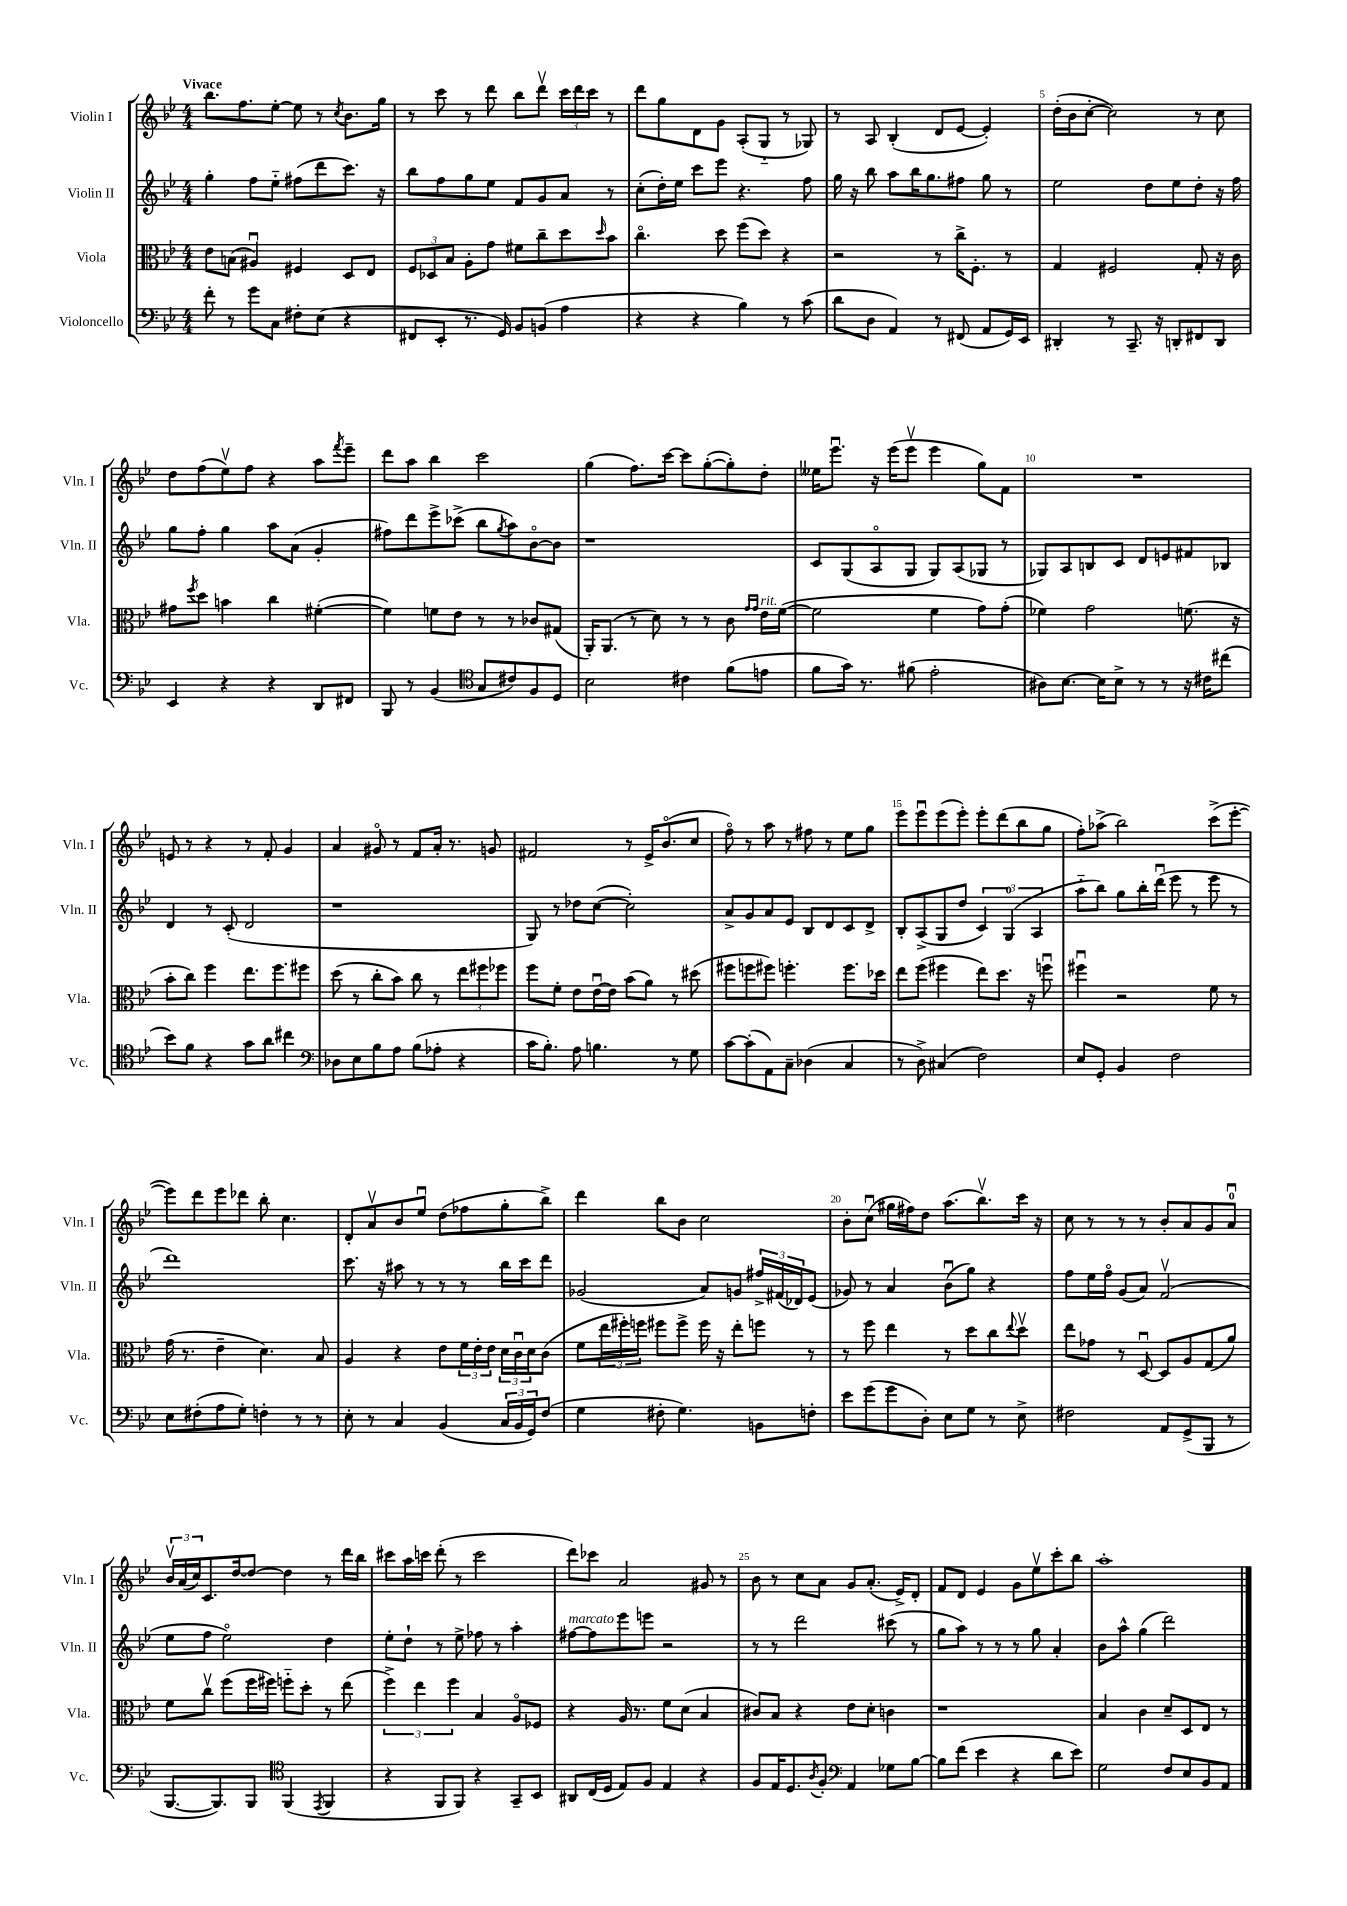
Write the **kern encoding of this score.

**kern	**kern	**kern	**kern
*part4	*part3	*part2	*part1
*staff4	*staff3	*staff2	*staff1
*I"Violoncello	*I"Viola	*I"Violin II	*I"Violin I
*I'Vc.	*I'Vla.	*I'Vln. II	*I'Vln. I
*clefF4	*clefC3	*clefG2	*clefG2
*k[b-e-]	*k[b-e-]	*k[b-e-]	*k[b-e-]
*M4/4	*M4/4	*M4/4	*M4/4
=1	=1	=1	=1
!	!	!	!LO:TX:a:B:t=Vivace
8f'\	8e-\L	4gg'\	8.bb-\L
8r	(8Bn\J	.	.
.	.	.	8.ff\
8g\L	4A#Xu/)	8ff\L	.
8C\J	.	8ee-\J	[8ee-'\J
8F#X'\L	4F#X/	(8ff#X\L	8ee-\]
(8E-\J	.	8ddd\	8r
.	.	.	8qcc/
4r	8D/L	8.ccc\J)	8.b-\L
.	8E-/J	.	.
.	.	16r	16gg\Jk
=2	=2	=2	=2
8FF#X/L	12F/L	8bb-\L	8r
.	12D-X/	.	.
8EE-'/J	.	8ff\	8ccc\
.	12B-/J	.	.
8.r	8A'\L	8gg\	8r
.	8g\J	8ee-\J	8ddd\
16GG/)	.	.	.
8BB-/L	8f#X\L	8f/L	8bb-\L
(8BBn/J	8cc~\	8g/	8dddv\J
4A\	8dd\	8a/J	24ccc\LL
.	.	.	24ddd\
.	.	.	24ccc\JJ
.	16qqdd/	.	.
.	8b-\J	8r	8r
=3	=3	=3	=3
4r	4.cc\	(8cc'\L	8ddd\L
.	.	16dd'\L)	8gg\
.	.	16ee-\JJ	.
4r	.	8ccc\L	8d\
.	8dd\	8eee-\J	8g\J
4B-\)	(8ff\L	4.r	(8A'/L
.	8dd\J)	.	8G/J
8r	4r	.	8r
(8c\	.	8ff\	8G-X/)
=4	=4	=4	=4
8d\L	2r	16gg\	8r
.	.	16r	.
8D\J	.	8bb-\	8A/
4AA/)	.	8aa\L	(4B-'/
.	.	16bb-\K	.
.	.	8.gg\	.
8r	8r	.	8d/L
(8FF#X/	16cc^\KL	8ff#X\J	[8e-/J
.	8.F'\J	.	.
8AA/L	.	8gg\	4e-'/])
16GG/L)	8r	8r	.
16EE-/JJ	.	.	.
=5	=5	=5	=5
4DD#X'/	4G/	2ee-\	(16dd'\LL
.	.	.	16b-\J
.	.	.	[8cc'\J
8r	2F#X/	.	2cc\])
8.CC~/	.	.	.
.	.	8dd\L	.
16r	.	.	.
8DDn'/L	.	8ee-\	.
8FF#X/	8G'/	8dd'\J	8r
8DD/J	16r	16r	8cc\
.	16c\	16ff\	.
!!LO:LB:g=z
=6	=6	=6	=6
4EE-/	8g#X\L	8gg\L	8dd\L
.	8qff/	.	.
.	8dd\J	8ff'\J	(8ff\
4r	4bn\	4gg\	8ee-v\)
.	.	.	8ff\J
4r	4cc\	8aa\L	4r
.	.	(8a\J	.
8DD/L	([4f#X'\	4g'/	8aa\L
.	.	.	8qfff/
8FF#X/J	.	.	8eee-~\J
=7	=7	=7	=7
8BBB-/	4f#\])	8ff#X\L)	8ddd\L
8r	.	8ddd\	8aa\J
(4BB-/	8fn\L	8eee-^\	4bb-\
.	8e-\J	(8ccc-X^\J	.
*clefC4	*	*	*
8G/L	8r	8bb-\L	2ccc\
.	.	8qgg/	.
8c#X/)	8r	8aa\)	.
8F/	8c-X/L	[8b-\	.
8D/J	(8G#X/J	8b-\J]	.
=8	=8	=8	=8
2B-\	16AA'/KL)	1r	(4gg\
.	(8.AA/J	.	.
.	8r	.	8.ff\L)
.	8d\)	.	.
.	.	.	[16ccc\Jk
4c#X\	8r	.	8ccc\L]
.	8r	.	([8gg'\
(8f\L	8c\	.	8gg'\])
.	16qqg/LL	.	.
.	16qqg/JJ	.	.
!	!LO:TX:a:i:t=rit.	!	!
8en\J	16e-\LL	.	8dd'\J
.	([16f\JJ	.	.
=9	=9	=9	=9
8f\L	2f\]	8c/L	16ee--X\KL
.	.	.	8.eee-u\J
16g\Jk)	.	(8G/	.
8.r	.	.	.
.	.	8A/	16r
.	.	.	(16eee-\KL
(8f#X\	.	8G/J	8eee-v\J
2e-'\	4f\	8G/L)	4eee-\
.	.	(8A/	.
.	8g\L)	8G-X/J	8gg\L)
.	(8g'\J	8r	8f\J
=10	=10	=10	=10
8A#X\L)	4f-X\)	8G-X/L)	1r
[8.B-\J	.	8A/	.
.	2g\	8Bn/	.
16B-\KL]	.	.	.
8B-^\J	.	8c/J	.
8r	.	8d/L	.
8r	.	8en/	.
16r	(8.fn\	8f#X/	.
16c#X\KL	.	.	.
(8cc#X\J	.	8B-X/J	.
.	16r	.	.
!!LO:LB:g=z
=11	=11	=11	=11
8b-\L)	8b-'\L	4d/	8en/
8f\J	8cc\J)	.	8r
4r	4ff\	8r	4r
.	.	(8c'/	.
8g\L	8.ee-\L	2d/	8r
8a\J	.	.	8f'/
.	8.ff\	.	.
4cc#X\	.	.	4g/
.	8ff#X\J	.	.
=12	=12	=12	=12
*clefF4	*	*	*
8D-X\L	(8dd\	1r	4a/
8E-\	8r	.	.
8B-\	8cc'\L	.	8g#X/
8A\J	8b-\J)	.	8r
(8B-\L	8cc\	.	8f/L
8A-X'\J	8r	.	16a'/Jk
.	.	.	8.r
4r	12ee-\L	.	.
.	12ff#X\	.	.
.	.	.	8gn/
.	12ff-X\J	.	.
=13	=13	=13	=13
16c\KL	8ff\L	8G/)	2f#X/
8.B-'\J)	.	.	.
.	8f'\J	8r	.
8A\	8e-\L	8dd-X\L	.
4.Bn\	[16e-u\L	([8cc\J	.
.	16e-\JJ]	.	.
.	(8b-\L	2cc'\])	8r
.	8a\J)	.	16e-^/KL
.	.	.	(8.b-/
8r	8r	.	.
8G\	(8dd#X\	.	8cc/J
=14	=14	=14	=14
[8c\L	8ff#X\L	8a^/L	8ff\)
(8c'\]	8ffn\	8g/	8r
8AA\)	8ff#X\J)	8a/	8aa\
8C~\J	4.ffn'\	8e-/J	8r
(4D-X\	.	8B-/L	8ff#X\
.	.	8d/	8r
4C/	8.ff\L	8c/	8ee-\L
.	.	8d^/J	8gg\J
.	16dd-X\Jk	.	.
=15	=15	=15	=15
8r	8ee-\L	8B-'/L	8eee-\L
8D^\)	(8ff\J	(8A^/	8eee-u\
(4C#X/	4ff#X\	8G/	(8eee-\
.	.	8dd/J	8eee-'\J)
2F\)	8ee-\L)	6c/)	8eee-'\L
.	8.dd\J	.	(8ddd\
.	.	(6G/	.
.	.	.	8bb-\
.	16r	.	.
.	.	6A/	.
.	8ffnu\	.	8gg\J
=16	=16	=16	=16
8E-/L	4ff#Xu\	8aa\L	8ff'\L)
8GG'/J	.	8bb-\J)	(8aa-X^\J
4BB-/	2r	8gg\L	2bb-\)
.	.	16bb-'\L	.
.	.	(16dddu\JJ	.
2F\	.	8eee-\	.
.	.	8r	.
.	8f\	8eee-\	(8ccc^\L
.	8r	8r	[8eee-'\J
!!LO:LB:g=z
=17	=17	=17	=17
8E-\L	(16g\	1ddd)	8eee-\L])
.	8.r	.	.
(8F#X'\	.	.	8ddd\
8A\	4e-~\	.	8eee-\
8G'\J)	.	.	8ddd-X\J
4Fn'\	4.d\)	.	8bb-'\
.	.	.	4.cc\
8r	.	.	.
8r	8B-/	.	.
=18	=18	=18	=18
8E-'\	4A/	8.ccc\	8d'/L
8r	.	.	8av/
.	.	16r	.
4C/	4r	8aa#X\	8b-/
.	.	8r	8ee-u/J
(4BB-/	8e-\L	8r	(8dd\L
.	24f\L	8r	8ff-X\
.	24e-'\	.	.
.	24e-\JJ	.	.
24C/LL	24d\LL	16bb-\LL	8gg'\
24BB-/	24cu\	.	.
.	.	16ccc\J	.
24GG/J)	24d\J	.	.
(8F/J	(8c\J	8ddd\J	8bb-^\J)
=19	=19	=19	=19
4G\	8f\L	(2g-X/	4ddd\
.	24ee-\L	.	.
.	24ff#X'\)	.	.
.	24ffn\JJ	.	.
8F#X'\	8ff#X\L	.	8bb-\L
4.G\)	8ff#^\J	.	8b-\J
.	16ff#\	8a/L)	2cc\
.	16r	.	.
.	8ee-'\L	8gn/J	.
8BBn\L	8ffn\J	24ff#X^/LL	.
.	.	(24f#X/	.
.	.	24d-X/J)	.
8Fn'\J	8r	(8e-/J	.
=20	=20	=20	=20
8e-\L	8r	8g-X/)	8b-'\L
(8g\	8ff\	8r	(8ccu\J
8g\	4ee-\	4a/	16gg#X\LL
.	.	.	16ff#X\J)
8D'\J)	.	.	8dd\J
8E-\L	8r	(8b-u\L	(8.aa\L
8G\J	8dd\L	8gg\J)	.
.	.	.	8.bb-v\)
8r	8cc\	4r	.
.	8qqee-/	.	.
8E-^\	8ddv\J	.	16ccc\Jk
.	.	.	16r
=21	=21	=21	=21
2F#X\	8ee-\L	8ff\L	8cc\
.	8g-X\J	16ee-\L	8r
.	.	16ff\JJ	.
.	8r	(8g/L	8r
.	[8Du/	8a/J)	8r
8AA/L	8D/L]	(2fv/	8b-'/L
(8GG^/	8A/	.	8a/
8BBB-/J	(8G/	.	8g/
8r	8a/J)	.	8au/J
!!LO:LB:g=z
=22	=22	=22	=22
[8.BBB-/L	8f\L	8ee-\L	24b-v/LL
.	.	.	(24a/
.	.	.	24cc/J)
.	8ccv\J	8ff\J	8.c/
8.BBB-/])	.	.	.
.	(8ff\L	2ee-\)	.
.	.	.	[16dd/k
8BBB-/J	16ff\L	.	8dd/J_
.	16ff#X\JJ)	.	.
*clefC4	*	*	*
(4FF/	8ffn\L	.	4dd\]
.	8dd'\J	.	.
8qEE-/	.	.	.
4FF/	8r	4dd\	8r
.	(8ee-\	.	16ddd\LL
.	.	.	16bb-\JJ
=23	=23	=23	=23
4r	6ff^\)	8ee-'\L	8ccc#X\L
.	.	8dd`\J	16aa\L
.	6ee-\	.	.
.	.	.	16cccn\JJ
8FF/L	.	8r	(8ddd'\
.	6ff\	.	.
8FF/J)	.	8ee-^\	8r
4r	4B-/	8ff-X\	2ccc\
.	.	8r	.
8GG~/L	8A/L	4aa'\	.
8BB-/J	8F-X/J	.	.
=24	=24	=24	=24
!	!	!LO:TX:a:i:t=marcato	!
8AA#X/L	4r	[8ff#X\L	8ddd\L)
(16C/L	.	8ff#\]	8ccc-X\J
16D/JJ	.	.	.
8E-/L)	16A/	8eee-\	2a/
.	8.r	.	.
8F/J	.	8eeen\J	.
4E-/	8f\L	2r	.
.	(8d\J	.	.
4r	4B-/	.	8g#X/
.	.	.	8r
=25	=25	=25	=25
8F/L	8c#X/L)	8r	8b-\
16E-/K	8B-/J	8r	8r
8.D/	.	.	.
.	4r	2ddd\	8cc\L
8qA/	.	.	.
8F'/J	.	.	8a\J
*clefF4	*	*	*
4AA/	8e-\L	.	8g/L
.	8d'\J	.	(8.a'/J
8G-X\L	4cn\	(8ccc#X\	.
.	.	.	16e-^/KL)
[8B-\J	.	8r	8d'/J
=26	=26	=26	=26
8B-\L]	1r	8gg\L	8f/L
(8f\J	.	8aa\J)	8d/J
4e-\	.	8r	4e-/
.	.	8r	.
4r	.	8r	8g\L
.	.	8gg\	8ee-v\
8d\L	.	4a'/	8ccc'\
8e-\J)	.	.	8bb-\J
=27	=27	=27	=27
2G\	4B-/	8b-\L	1aa'
.	.	8aa^^\J	.
.	4c\	(4gg\	.
8F/L	8d~/L	2ddd\)	.
8E-/	8D/	.	.
8BB-/	8E-/J	.	.
8AA/J	8r	.	.
==	==	==	==
*-	*-	*-	*-
